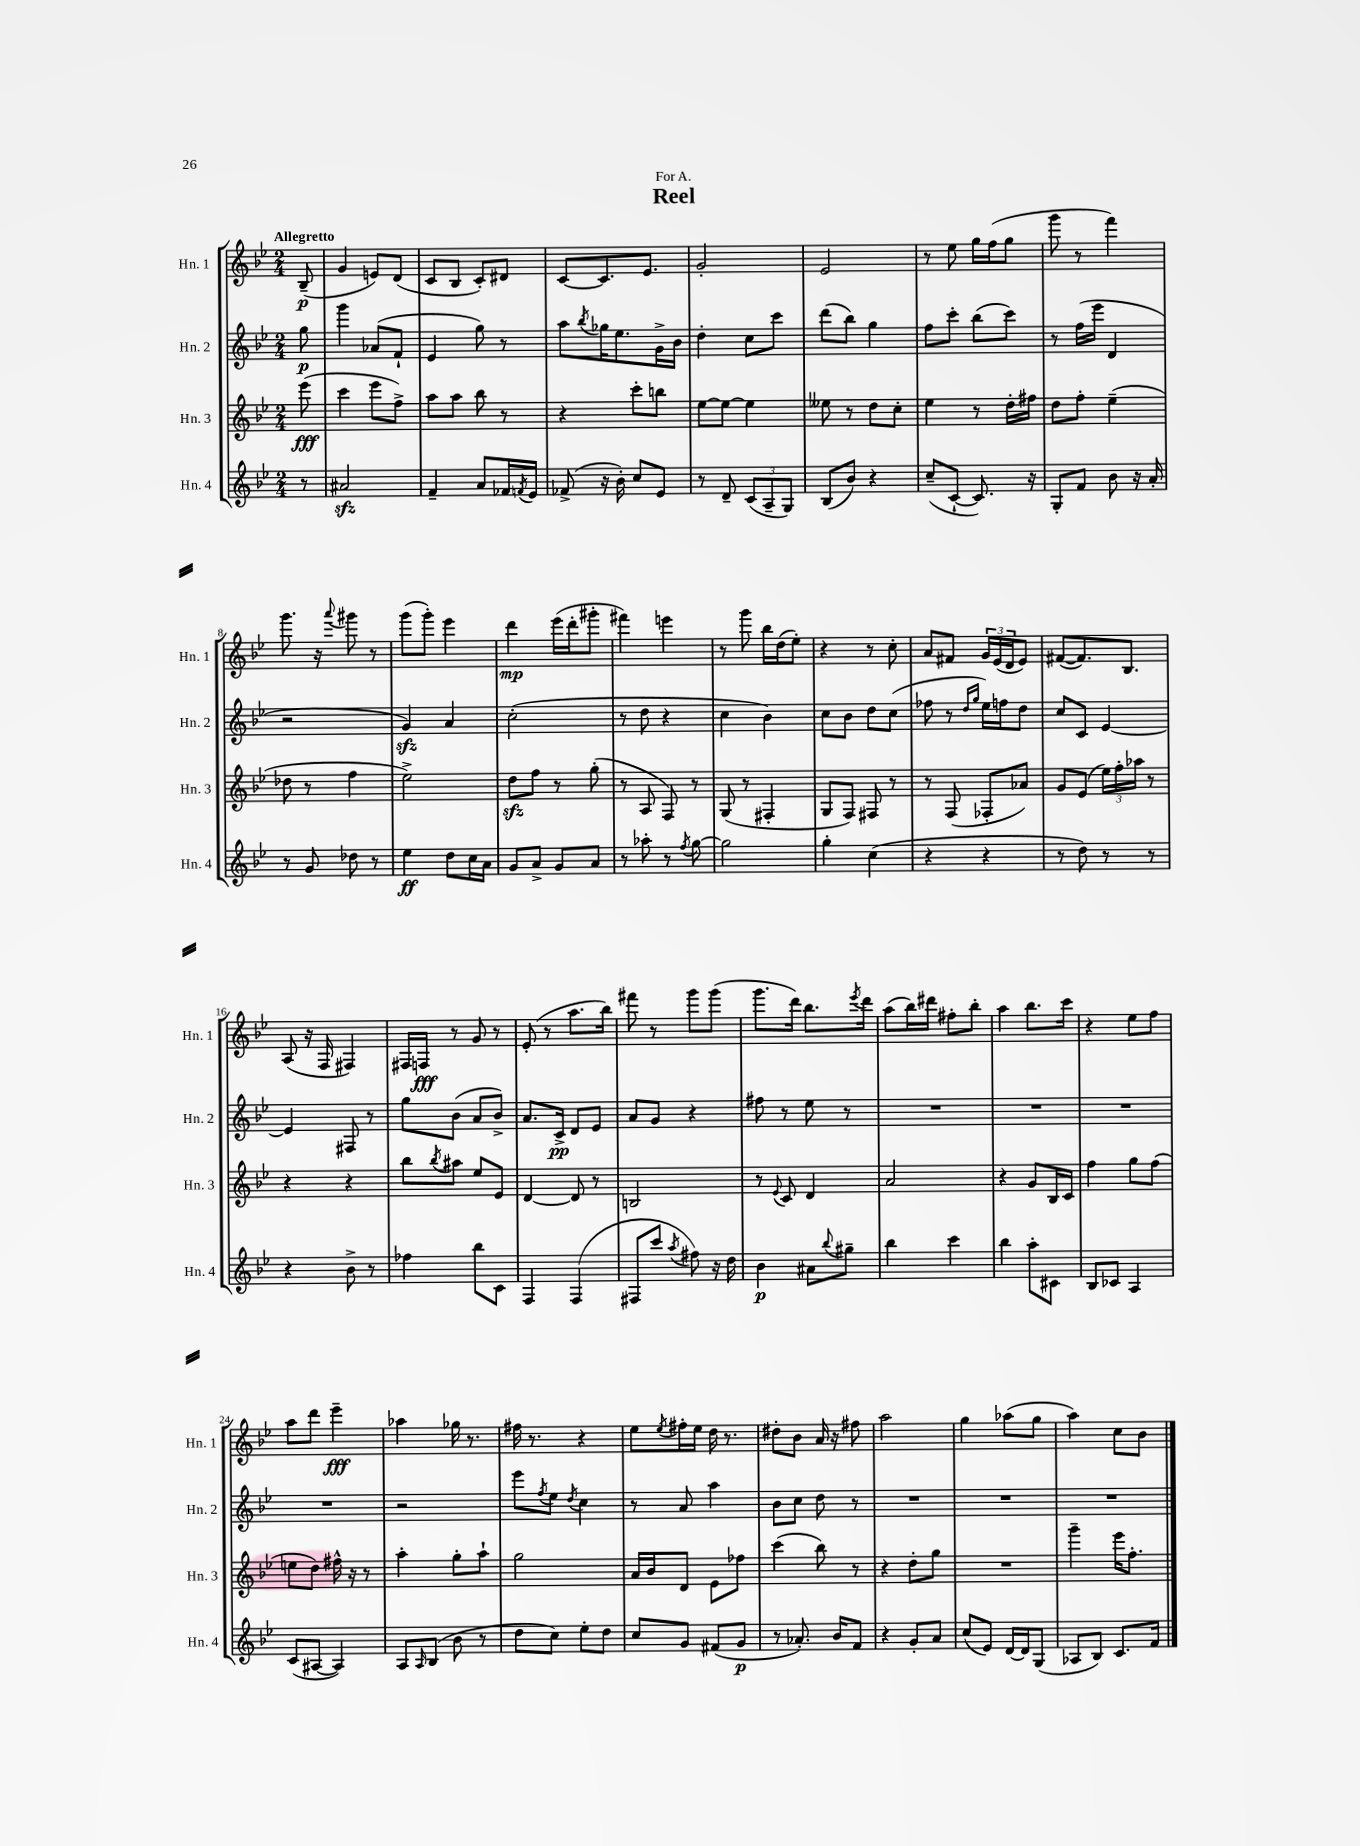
\header { title = "Reel" dedication = "For A." }
<<
\new StaffGroup <<
\new Staff = "s0" \with { instrumentName = "Hn. 1" shortInstrumentName = "Hn. 1" } {
    \clef treble \key bes \major \numericTimeSignature \time 2/4 \partial 8 \tempo "Allegretto"
    bes8--\p( |
    g'4 e'8) d'8( |
    c'8 bes8 c'8-.) dis'8 |
    c'8~ c'8. ees'8. |
    g'2-. |
    ees'2 |
    r8 ees''8 g''16 f''16( g''8 |
    g'''8 r8 f'''4) |
    g'''8. r16 \appoggiatura { a'''8 } gis'''8 r8 |
    g'''8( g'''8-.) ees'''4 |
    d'''4\mp ees'''16( d'''16-. gis'''8-. |
    fis'''4) e'''4 |
    r8 g'''8 bes''16 d''16( ees''8-.) |
    r4 r8 c''8-. |
    a'8 fis'8 \tuplet 3/2 { g'16 ees'16( d'16 } ees'8) |
    fis'8~( fis'8.) bes8. |
    a8( r16 f16 fis4) |
    fis16 f16\fff r8 g'8 r8 |
    ees'8-.( r8 a''8. bes''16) |
    fis'''8 r8 g'''8 g'''8( |
    g'''8. d'''16) bes''8. \acciaccatura { ees'''8 } d'''16 |
    a''8( bes''16) dis'''16 fis''8-. bes''8-. |
    a''4 bes''8. c'''16 |
    r4 ees''8 f''8 |
    a''8 d'''8 ees'''4--\fff |
    aes''4 ges''16 r8. |
    fis''16 r8. r4 |
    ees''8 \acciaccatura { ees''8 } fis''16-. ees''16 d''16 r8. |
    dis''8-. bes'8 a'16 r16 fis''8 |
    a''2 |
    g''4 aes''8( g''8 |
    a''4) c''8 bes'8 \bar "|." |
}
\new Staff = "s1" \with { instrumentName = "Hn. 2" shortInstrumentName = "Hn. 2" } {
    \clef treble \key bes \major \numericTimeSignature \time 2/4 \partial 8
    g''8\p |
    g'''4 aes'8( f'8-! |
    ees'4 g''8) r8 |
    a''8 \acciaccatura { bes''8 } ges''16 ees''8. g'16-> bes'16 |
    d''4-. c''8 c'''8 |
    d'''8( bes''8) g''4 |
    f''8 c'''8-. bes''8( c'''8) |
    r8 f''16( ees'''16 d'4 |
    r2 |
    g'4\sfz) a'4 |
    c''2-.( |
    r8 d''8 r4 |
    c''4 bes'4) |
    c''8 bes'8 d''8 c''8( |
    fes''8 r8 \grace { d''16 g''16 } ees''16) f''16 d''8 |
    c''8 c'8 ees'4~ |
    ees'4 fis8 r8 |
    g''8 bes'8( a'8 bes'8->) |
    a'8. c'16->\pp d'8 ees'8 |
    a'8 g'8 r4 |
    fis''8 r8 ees''8 r8 |
    R2 |
    R2 |
    R2 |
    R2 |
    r2 |
    ees'''8 \acciaccatura { f''8 } ees''8 \acciaccatura { d''8 } c''4 |
    r8 a'8 a''4 |
    bes'8 c''8 d''8 r8 |
    R2 |
    R2 |
    R2 \bar "|." |
}
\new Staff = "s2" \with { instrumentName = "Hn. 3" shortInstrumentName = "Hn. 3" } {
    \clef treble \key bes \major \numericTimeSignature \time 2/4 \partial 8
    ees'''8\fff( |
    c'''4 ees'''8 f''8->) |
    a''8 a''8 bes''8 r8 |
    r4 c'''8-. b''8 |
    ees''8~ ees''8~ ees''4 |
    eeses''8 r8 d''8 c''8-. |
    ees''4 r8 d''16-. fis''16 |
    d''8 f''8-. ees''4--( |
    des''8 r8 f''4 |
    ees''2->) |
    d''8\sfz f''8 r8 g''8-.( |
    r8 a8 f8) r8 |
    g8( r8 fis4-. |
    g8 f8) fis8 r8 |
    r8 f8( fes8-. aes'8) |
    g'8 ees'8( \tuplet 3/2 { ees''16) f''16-. aes''16 } r8 |
    r4 r4 |
    bes''8 \acciaccatura { bes''8 } ais''8 ees''8 ees'8 |
    d'4~ d'8 r8 |
    b2 |
    r8 \appoggiatura { ees'8 } c'8 d'4 |
    a'2 |
    r4 g'8 bes16 c'16 |
    f''4 g''8 f''8( |
    e''8 d''8) fis''16-^ r16 r8 |
    a''4-. g''8-. a''8-! |
    g''2 |
    a'16 bes'16 d'8 ees'8 fes''8 |
    c'''4( bes''8) r8 |
    r4 d''8-. g''8 |
    R2 |
    g'''4-- ees'''16 f''8.-. \bar "|." |
}
\new Staff = "s3" \with { instrumentName = "Hn. 4" shortInstrumentName = "Hn. 4" } {
    \clef treble \key bes \major \numericTimeSignature \time 2/4 \partial 8
    r8 |
    ais'2\sfz |
    f'4-- a'8 fes'16 \acciaccatura { f'8 } ees'16 |
    fes'8->( r16 bes'16-.) c''8 ees'8 |
    r8 d'8-- \tuplet 3/2 { c'8( a8-- g8) } |
    bes8( bes'8) r4 |
    c''8--( c'8~-! c'8.) r16 |
    g8-. f'8 bes'8 r16 a'16-. |
    r8 g'8 des''8 r8 |
    ees''4\ff d''8 c''16 a'16 |
    g'8 a'8-> g'8 a'8 |
    r8 aes''8-. r8 \acciaccatura { f''8 } g''8~ |
    g''2 |
    g''4-. c''4( |
    r4 r4 |
    r8 d''8) r8 r8 |
    r4 bes'8-> r8 |
    fes''4 bes''8 c'8 |
    f4 f4( |
    fis8 c'''8 \acciaccatura { a''8 } fis''8) r16 d''16 |
    bes'4\p ais'8 \appoggiatura { bes''8 } gis''8-- |
    bes''4 c'''4 |
    bes''4 a''8-. cis'8 |
    bes8 ces'8 a4 |
    c'8( ais8~ ais4) |
    a8 \grace { a16 } bes8( bes'8 r8 |
    d''8 c''8) ees''8-. d''8 |
    c''8 g'8 fis'8( g'8\p |
    r8 aes'8.-.) bes'16 f'8 |
    r4 g'8-. a'8 |
    c''8( ees'8) d'16~ d'16 g8( |
    aes8 bes8) c'8. f'16 \bar "|." |
}
>>
>>
